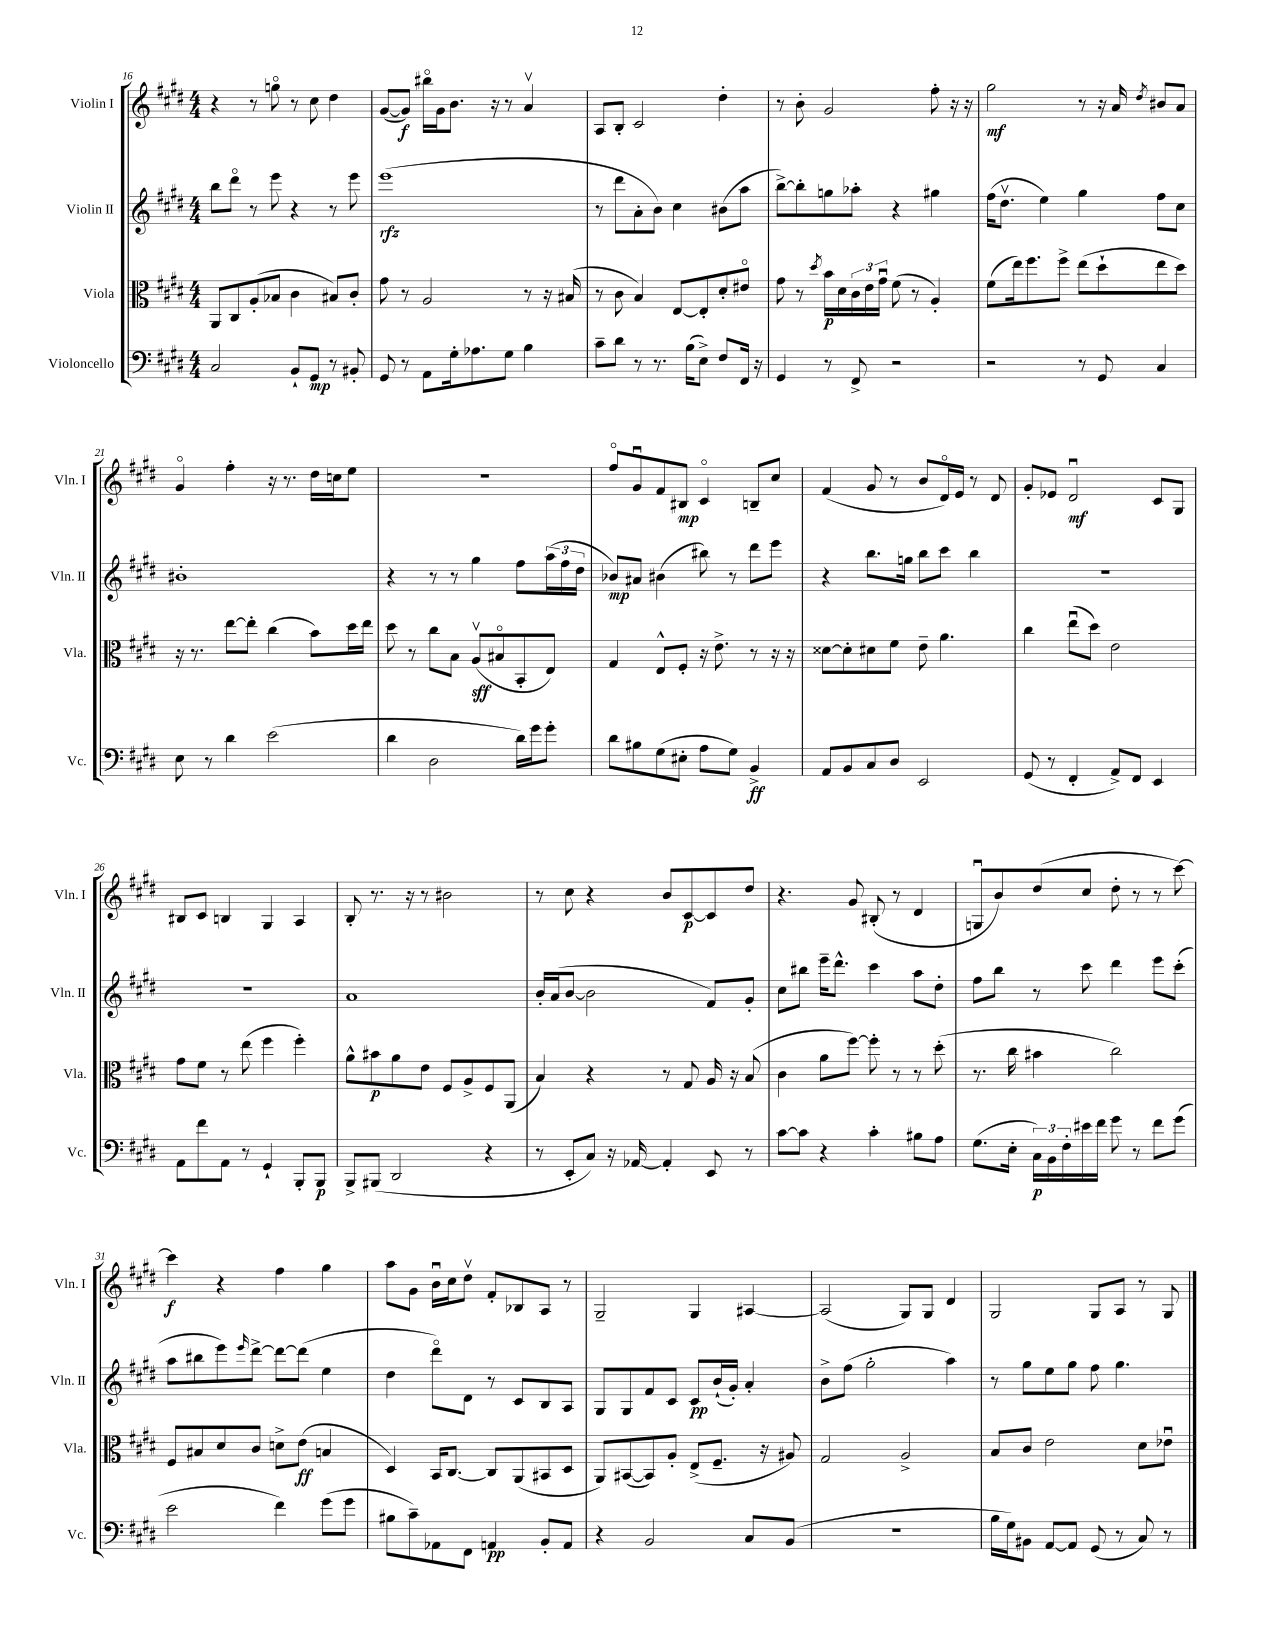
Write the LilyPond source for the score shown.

<<
\new StaffGroup <<
\new Staff = "s0" \with { instrumentName = "Violin I" shortInstrumentName = "Vln. I" } {
    \clef treble \key e \major \numericTimeSignature \time 4/4
    r4 r8 g''8\flageolet r8 cis''8 dis''4 |
    gis'8~( gis'8\f) bis''16\flageolet gis'16 b'8. r16 r8 a'4\upbow |
    a8 b8-. cis'2 dis''4-. |
    r8 b'8-. gis'2 fis''8-. r16 r16 |
    gis''2\mf r8 r16 a'16 \acciaccatura { dis''8 } bis'8 a'8 |
    gis'4\flageolet fis''4-. r16 r8. dis''16 c''16 e''8 |
    R1 |
    fis''8\flageolet gis'8\downbow fis'8 bis8\mp cis'4\flageolet b8-- cis''8 |
    fis'4( gis'8 r8 b'8 dis'16\flageolet) e'16 r8 dis'8 |
    gis'8-. ees'8 dis'2\downbow\mf cis'8 gis8 |
    bis8 cis'8 b4 gis4 a4 |
    b8-. r8. r16 r8 bis'2 |
    r8 cis''8 r4 b'8 cis'8~\p cis'8 dis''8 |
    r4. gis'8 bis8-.( r8 dis'4 |
    g8\downbow b'8) dis''8( cis''8 dis''8-. r8 r8 cis'''8~) |
    cis'''4\f r4 fis''4 gis''4 |
    a''8 gis'8 b'16\downbow cis''16 dis''8\upbow fis'8-. bes8 a8 r8 |
    gis2-- gis4 ais4~ |
    ais2( gis8) gis8 dis'4 |
    gis2 gis8 a8 r8 gis8 \bar "|." |
}
\new Staff = "s1" \with { instrumentName = "Violin II" shortInstrumentName = "Vln. II" } {
    \clef treble \key e \major \numericTimeSignature \time 4/4
    b''8 dis'''8\flageolet r8 e'''8 r4 r8 e'''8 |
    e'''1\rfz( |
    r8 dis'''8 a'8-. b'8) cis''4 bis'8( a''8 |
    b''8~->) b''8-. g''8 aes''8-. r4 gis''4 |
    fis''16( dis''8.\upbow e''4) gis''4 fis''8 cis''8 |
    bis'1-. |
    r4 r8 r8 gis''4 fis''8 \tuplet 3/2 { a''16( fis''16 dis''16 } |
    bes'8\mp) ais'8 bis'4( bis''8) r8 dis'''8 e'''8 |
    r4 b''8. g''16 b''8 cis'''8 b''4 |
    R1 |
    R1 |
    a'1 |
    b'16-. a'16( b'8~ b'2 fis'8) gis'8-. |
    cis''8 bis''8 e'''16-- dis'''8.-^ cis'''4 a''8 dis''8-. |
    fis''8 b''8 r8 cis'''8 dis'''4 e'''8 cis'''8-.( |
    a''8 bis''8 e'''8) \grace { e'''16 } dis'''8~-> dis'''8~ dis'''8( e''4 |
    dis''4 dis'''8\flageolet) dis'8 r8 cis'8 b8 a8 |
    gis8 gis8 fis'8 cis'8 cis'8\pp b'16-!( gis'16-.) a'4-. |
    b'8-> fis''8( gis''2-. a''4) |
    r8 gis''8 e''8 gis''8 fis''8 gis''4. \bar "|." |
}
\new Staff = "s2" \with { instrumentName = "Viola" shortInstrumentName = "Vla." } {
    \clef alto \key e \major \numericTimeSignature \time 4/4
    a,8 cis8 a8-.( bes8 cis'4 bis8) cis'8-. |
    gis'8 r8 a2 r8 r16 bis16( |
    r8 cis'8 b4) e8~ e8-. dis'8-. eis'8\flageolet |
    gis'8 r8 \acciaccatura { dis''8 } b'16\p dis'16 \tuplet 3/2 { cis'16 e'16 gis'16\downbow } fis'8( r8 a4-.) |
    fis'8( e''16) fis''8. fis''8-> e''8( dis''8-! e''8 dis''8) |
    r16 r8. e''8~ e''8-. cis''4( b'8) dis''16 e''16 |
    dis''8 r8 cis''8 b8 a8\upbow\sff( bis8\flageolet b,8-. e8) |
    gis4 e8-^ fis8-. r16 e'8.-> r8 r16 r16 |
    disis'8~ disis'8-. dis'8 fis'8 e'8-- a'4. |
    cis''4 e''8\downbow( dis''8) e'2 |
    gis'8 fis'8 r8 e''8( fis''4 fis''4-.) |
    a'8-^ bis'8\p a'8 e'8 fis8 a8-> fis8 a,8( |
    b4) r4 r8 gis8 a16 r16 b8( |
    cis'4 a'8 fis''8~) fis''8-. r8 r8 dis''8-.( |
    r8. cis''16 bis'4 cis''2) |
    fis8 bis8 dis'8 cis'8 d'8-> e'8\ff( b4 |
    dis4) b,16 cis8.~ cis8 a,8( bis,8 dis8 |
    a,8) bis,8~( bis,8) a8-. e8->( fis8.-- r16 ais8) |
    gis2 a2-> |
    b8 cis'8 e'2 dis'8 ees'8\downbow \bar "|." |
}
\new Staff = "s3" \with { instrumentName = "Violoncello" shortInstrumentName = "Vc." } {
    \clef bass \key e \major \numericTimeSignature \time 4/4
    cis2 b,8-! gis,8\mp r8 bis,8-. |
    gis,8 r8 a,8 gis16-. aes8. gis8 b4 |
    cis'8-- dis'8 r8 r8. b16( e8->) fis8 fis,16 r16 |
    gis,4 r8 fis,8-> r2 |
    r2 r8 gis,8 cis4 |
    e8 r8 dis'4 e'2( |
    dis'4 dis2 dis'16) gis'16 gis'8-. |
    dis'8 bis8 gis8( eis8-. a8 gis8) b,4->\ff |
    a,8 b,8 cis8 dis8 e,2 |
    gis,8( r8 fis,4-. a,8->) fis,8 e,4 |
    a,8 fis'8 a,8 r8 gis,4-! b,,8-. b,,8\p |
    b,,8-> bis,,8( dis,2 r4 |
    r8 e,8-. cis8) r16 aes,16~ aes,4-. e,8 r8 |
    cis'8~ cis'8 r4 cis'4-. bis8 a8 |
    gis8.( e16-. \tuplet 3/2 { cis16\p) b,16 fis16-. } eis'16 fis'16 gis'8 r8 fis'8 gis'8( |
    e'2 fis'4) gis'8( gis'8 |
    bis8 cis'8--) aes,8 fis,8 a,4\pp b,8-. a,8 |
    r4 b,2 cis8 b,8( |
    R1 |
    b16 gis16) bis,8 a,8~ a,8 gis,8( r8 cis8) r8 \bar "|." |
}
>>
>>
\layout { \context { \Score currentBarNumber = #16 } }
